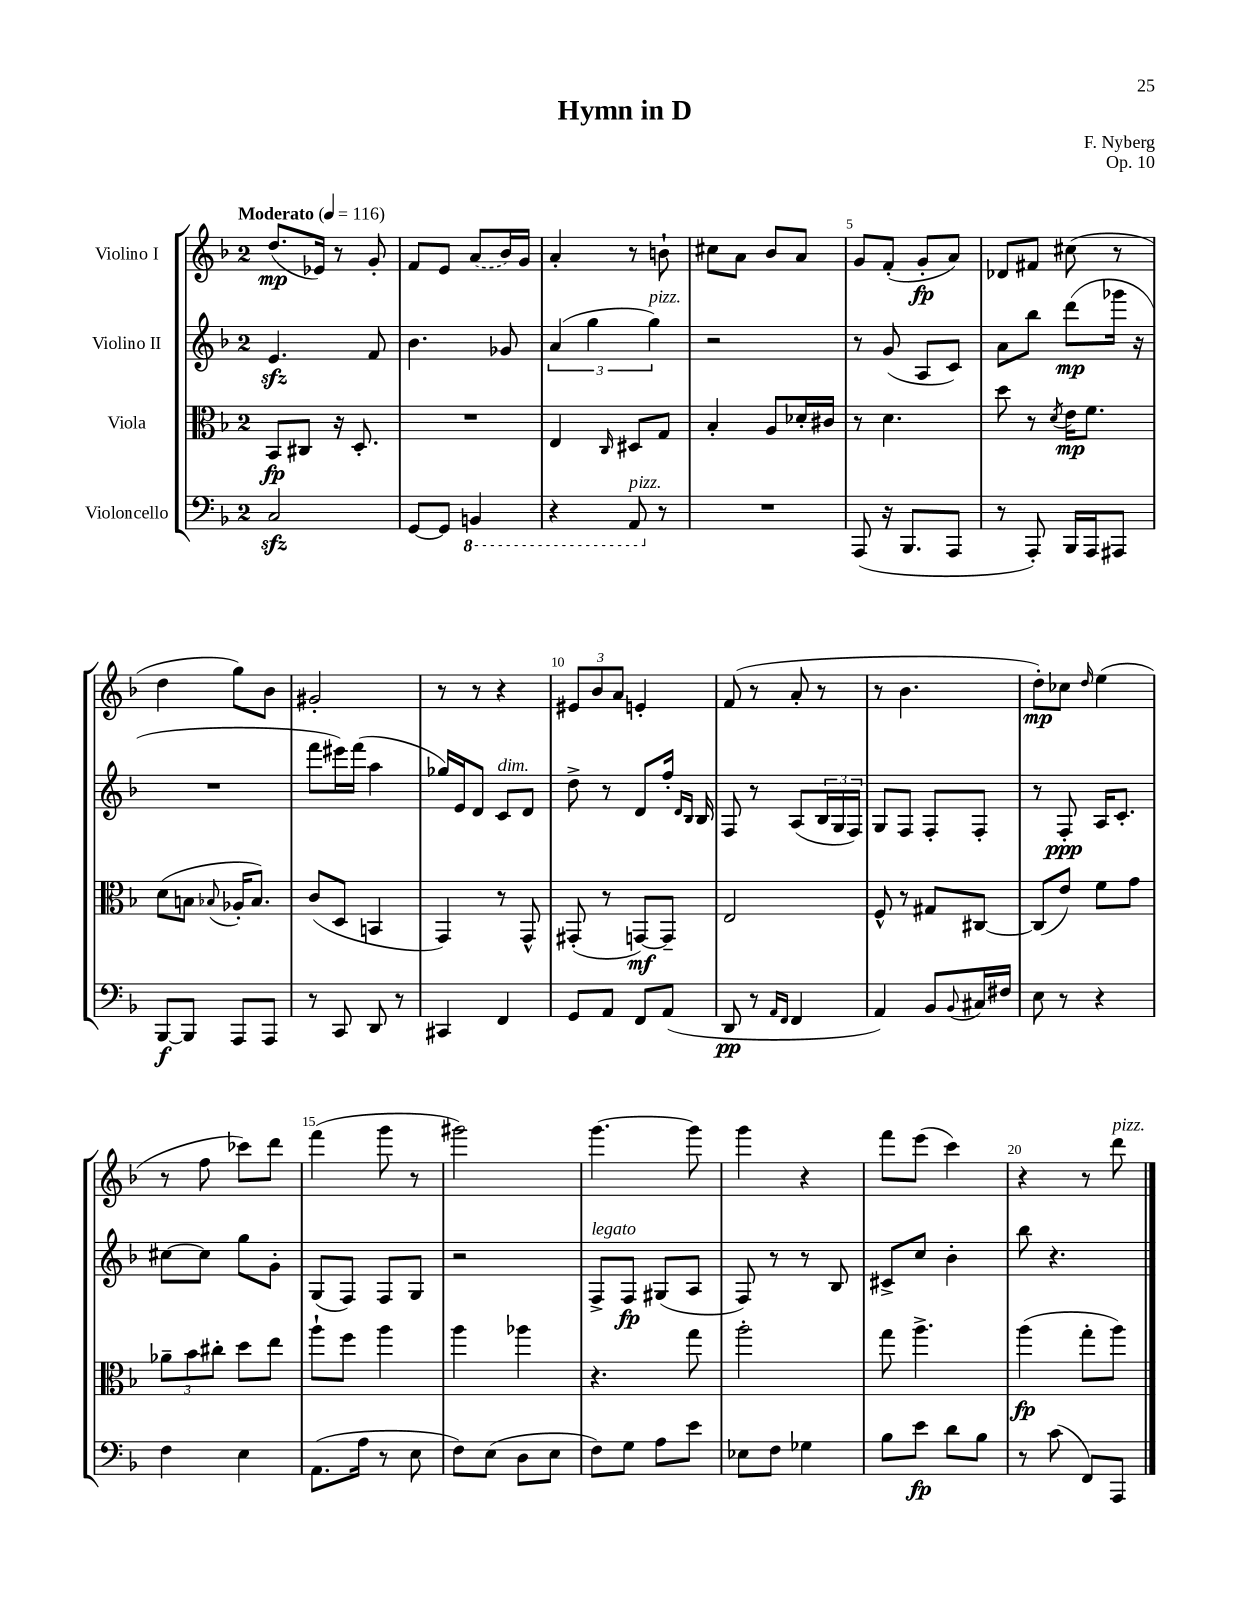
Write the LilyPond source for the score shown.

\header { title = "Hymn in D" composer = "F. Nyberg" opus = "Op. 10" }
<<
\new StaffGroup <<
\new Staff = "s0" \with { instrumentName = "Violino I" } {
    \clef treble \key f \major \once \override Staff.TimeSignature.style = #'single-digit \time 2/4 \tempo "Moderato" 4 = 116
    d''8.\mp( ees'16) r8 g'8-. |
    f'8 e'8 \once \slurDashed a'8( bes'16) g'16 |
    a'4-. r8 b'8-! |
    cis''8 a'8 bes'8 a'8 |
    g'8 f'8-.( g'8-.\fp a'8) |
    des'8 fis'8 cis''8( r8 |
    d''4 g''8) bes'8 |
    gis'2-. |
    r8 r8 r4 |
    \tuplet 3/2 { eis'8 bes'8 a'8 } e'4-. |
    f'8( r8 a'8-. r8 |
    r8 bes'4. |
    d''8-.\mp) ces''8 \grace { d''16 } e''4( |
    r8 f''8 ces'''8) d'''8 |
    f'''4( g'''8 r8 |
    gis'''2) |
    g'''4.~ g'''8 |
    g'''4 r4 |
    f'''8 e'''8( c'''4) |
    r4 r8 d'''8^\markup { \italic "pizz." } \bar "|." |
}
\new Staff = "s1" \with { instrumentName = "Violino II" } {
    \clef treble \key f \major \once \override Staff.TimeSignature.style = #'single-digit \time 2/4
    e'4.\sfz f'8 |
    bes'4. ges'8 |
    \tuplet 3/2 { a'4( g''4 g''4^\markup { \italic "pizz." }) } |
    r2 |
    r8 g'8( a8 c'8) |
    a'8 bes''8 d'''8\mp( ges'''16 r16 |
    R2 |
    f'''8 eis'''16) f'''16( a''4 |
    ges''16) e'16 d'8 c'8^\markup { \italic "dim." } d'8 |
    d''8-> r8 d'8 f''16-. \grace { d'16 bes16 } bes16 |
    f8 r8 a8( \tuplet 3/2 { bes16 g16 f16) } |
    g8 f8 f8-. f8-. |
    r8 f8-.\ppp a16 c'8.-. |
    cis''8~ cis''8 g''8 g'8-. |
    g8( f8) f8 g8 |
    r2 |
    f8->^\markup { \italic "legato" } f8\fp gis8( a8 |
    f8) r8 r8 bes8 |
    cis'8-> c''8 bes'4-. |
    bes''8 r4. \bar "|." |
}
\new Staff = "s2" \with { instrumentName = "Viola" } {
    \clef alto \key f \major \once \override Staff.TimeSignature.style = #'single-digit \time 2/4
    bes,8\fp cis8 r16 d8.-. |
    R2 |
    e4 \grace { c16 } dis8 g8 |
    bes4-. a8 des'16-. cis'16 |
    r8 d'4. |
    d''8 r8 \acciaccatura { d'8 } e'16\mp f'8. |
    d'8( b8 \appoggiatura { bes8 } aes16-. bes8.) |
    c'8( d8 b,4 |
    g,4) r8 g,8-^ |
    gis,8-.( r8 g,8~\mf) g,8-- |
    e2 |
    f8-^ r8 gis8 cis8~ |
    cis8( e'8) f'8 g'8 |
    \tuplet 3/2 { aes'8-- bes'8 cis''8-. } d''8 e''8 |
    a''8-! f''8 a''4 |
    a''4 aes''4 |
    r4. g''8 |
    a''2-. |
    g''8 a''4.-> |
    a''4\fp( g''8-. a''8) \bar "|." |
}
\new Staff = "s3" \with { instrumentName = "Violoncello" } {
    \clef bass \key f \major \once \override Staff.TimeSignature.style = #'single-digit \time 2/4
    c2\sfz |
    g,8~ g,8 \ottava #-1 b,,4 |
    r4 a,,8^\markup { \italic "pizz." } \ottava #0 r8 |
    R2 |
    a,,8( r16 bes,,8. a,,8 |
    r8 a,,8-.) bes,,16 a,,16 ais,,8 |
    bes,,8~\f bes,,8 a,,8 a,,8 |
    r8 c,8 d,8 r8 |
    cis,4 f,4 |
    g,8 a,8 f,8 a,8( |
    d,8\pp r8 \grace { a,16 f,16 } f,4 |
    a,4) bes,8 \appoggiatura { bes,8 } cis16 fis16 |
    e8 r8 r4 |
    f4 e4 |
    a,8.( a16 r8 e8 |
    f8) e8( d8 e8 |
    f8) g8 a8 e'8 |
    ees8 f8 ges4 |
    bes8 e'8\fp d'8 bes8 |
    r8 c'8( f,8) a,,8 \bar "|." |
}
>>
>>
\layout { \context { \Score \override BarNumber.break-visibility = ##(#f #t #t) barNumberVisibility = #(every-nth-bar-number-visible 5) } }
